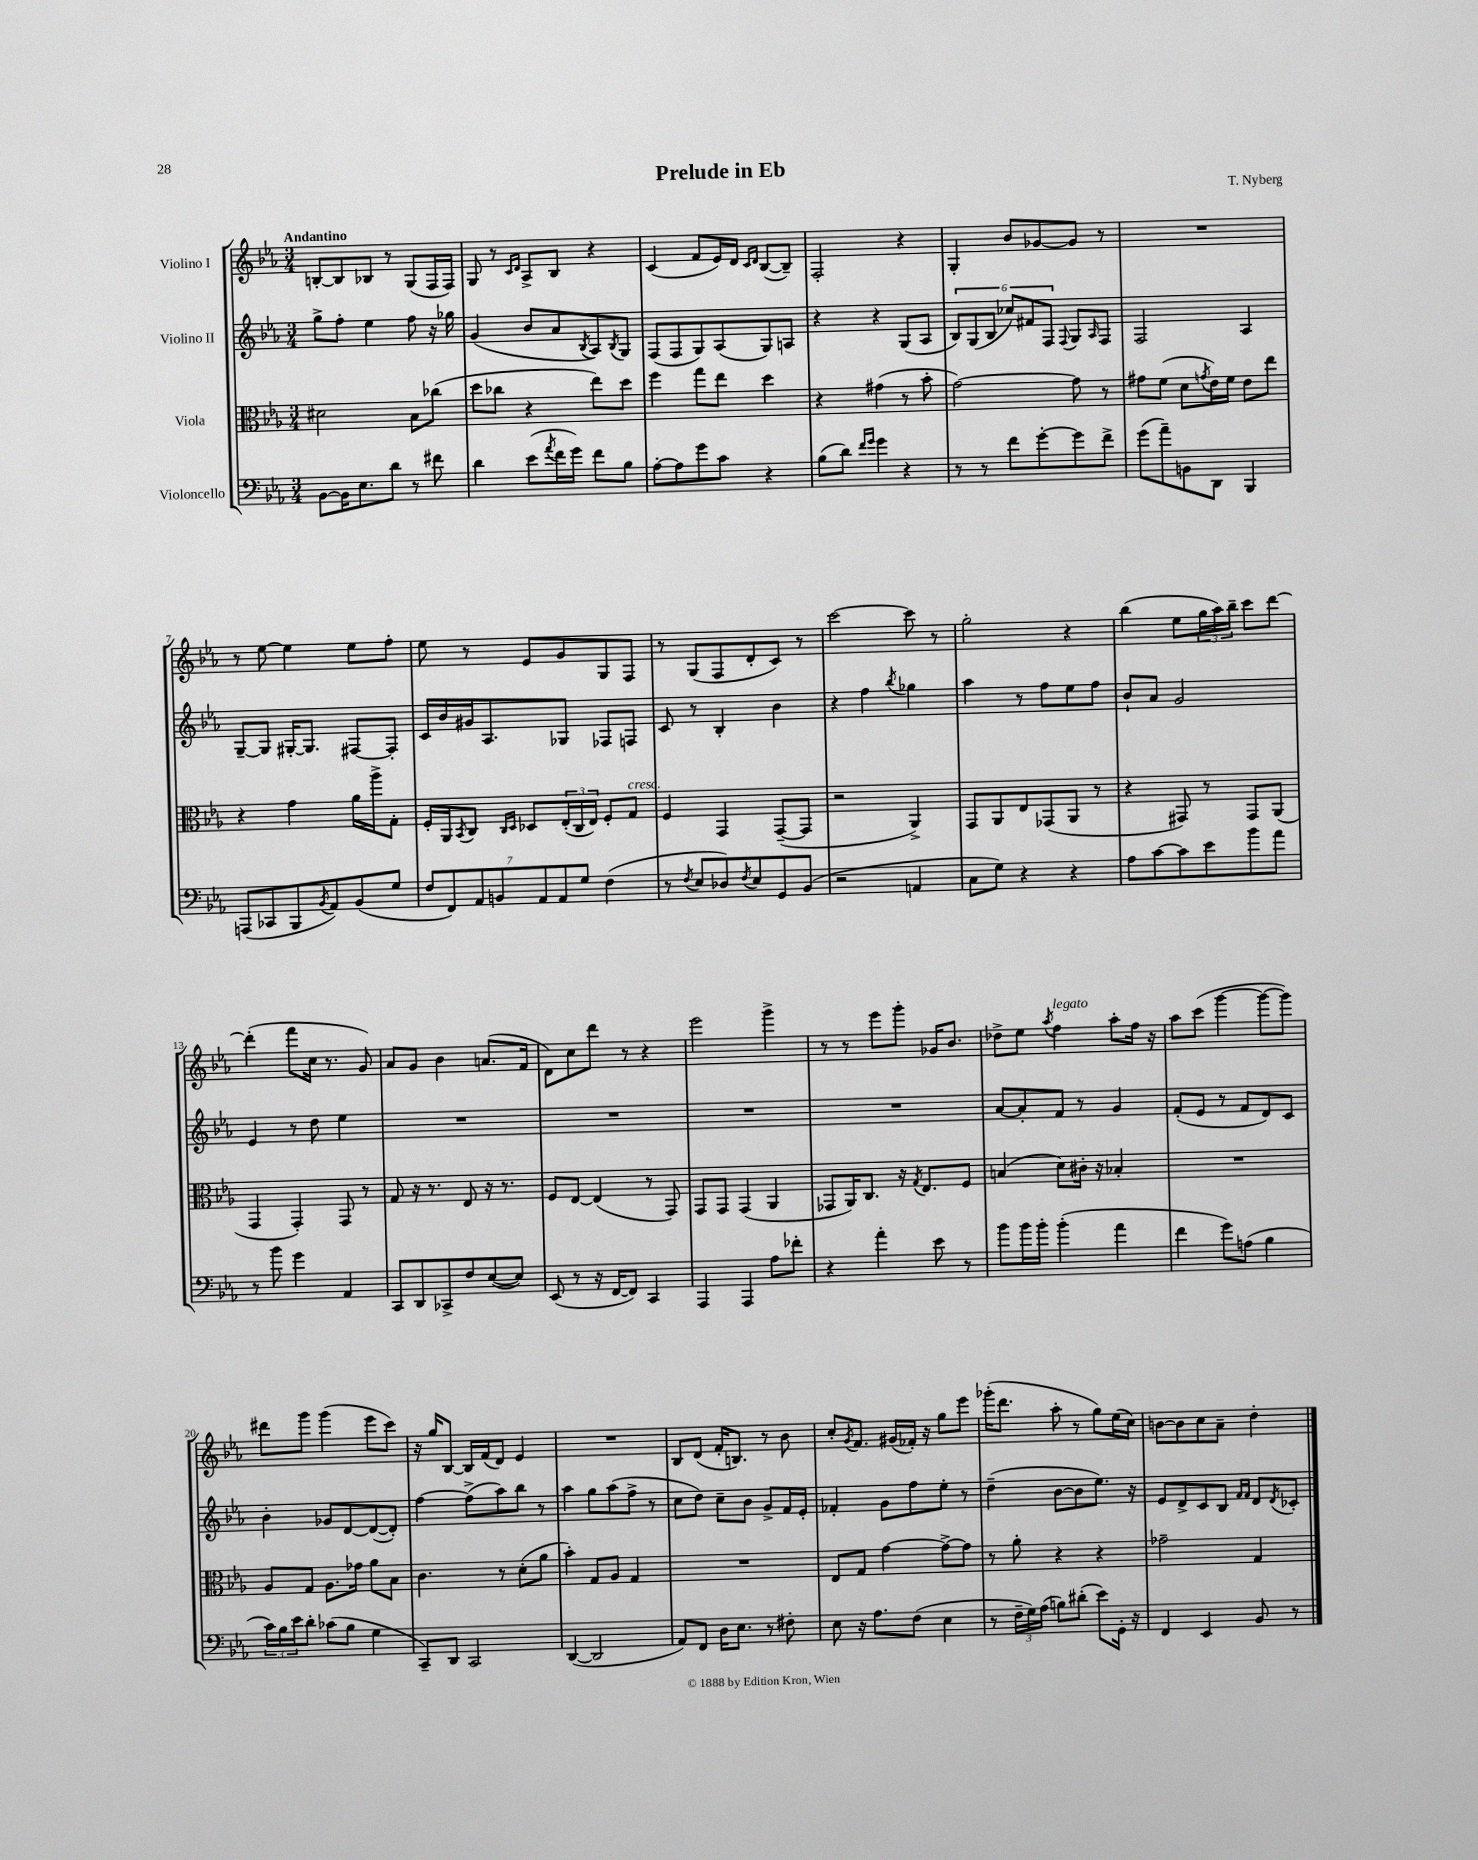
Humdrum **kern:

**kern	**kern	**kern	**kern
*staff4	*staff3	*staff2	*staff1
*clefF4	*clefC3	*clefG2	*clefG2
*k[b-e-a-]	*k[b-e-a-]	*k[b-e-a-]	*k[b-e-a-]
*M3/4	*M3/4	*M3/4	*M3/4
[8BB-	2d#	8gg^	[8B'
16BB-]	.	8ff'	8B]
8.E-	.	.	.
.	.	4ee-	8B-
8d	.	.	8r
8r	8B-	8ff	(8G
8f#	(8cc-	16r	16F
.	.	16gg-	16F)
=	=	=	=
4d	8dd	(4g	8G
.	8cc-	.	8r
.	.	.	16qqc
.	.	.	16qqd
(8e-	4r	8b-	8A-^
8qa-	.	.	.
16f	.	8a-	8B-
16g)	.	.	.
.	.	8qB-	.
8f	8ee-)	8A-)	4r
.	.	8qB-	.
8B-	8dd	8G	.
=	=	=	=
[8A-'	4ff	(8F	(4c
8A-]	.	8F	.
8g	8gg	8G)	8f
8c	8ee-	(8A-	16e-)
.	.	.	16d
.	.	.	16qqc
.	.	.	16qqd
4r	4dd	8G)	([8B-
.	.	8A	8B-~])
=	=	=	=
(8B-	4r	4r	2F'
8d)	.	.	.
16qqf	.	.	.
16qqg	.	.	.
4g	(4g#	4r	.
4r	8r	(8G	4r
.	8b-'	8A-	.
=	=	=	=
8r	[2g)	12B-)	4G'
.	.	(12G	.
8r	.	.	.
.	.	12B-	.
8f	.	12cc-)	8b-
.	.	12f#	.
[8g'	.	.	[8g-
.	.	12F	.
.	.	8qqF	.
8g]	8g]	8G	8g-]
.	.	16qqA-	.
8f^	8r	8F	8r
=	=	=	=
(8g	8g#	2F	2.r
8a-~)	(8f	.	.
8BB	8d	.	.
.	8qg	.	.
8DD	16e-)	.	.
.	16f	.	.
4BBB-	8e-	4A-	.
.	8ee-	.	.
=	=	=	=
(8AAA	4r	[8G~	8r
8CC-	.	8G]	[8ee-
8BBB-	4g	[16G#'	4ee-]
.	.	8.G#]	.
8qBB-	.	.	.
8AA-)	.	.	.
(8BB-	16a-	[8F#	8ee-
.	16aa-^	.	.
8G	8G'	8F#']	8ff'
=	=	=	=
14F	16F'	16c	8ee-
.	16AA-	16b-	.
14FF)	.	.	.
.	8qBB-	.	.
.	8C	16g#	8r
14AA-	.	.	.
.	.	8.A-	.
14BB	.	.	.
.	16qqC	.	.
.	16qqD	.	.
.	8D-	.	8e-
14AA-	.	.	.
14AA-	.	.	.
.	(24E-'	8G-	8g
.	24C	.	.
14G	.	.	.
.	24E-)	.	.
(4F	8F'	8F-	8G
.	8G	8F	8F
=	=	=	=
8r	4F	8c	8r
8qF	.	.	.
8E-	.	8r	(8G
8D-)	4GG	4B-'	8F
8qF	.	.	.
8E-	.	.	8d'
8GG	([8GG~	4b-	8c)
(8BB-	8GG]	.	8r
=	=	=	=
2r	2r	4r	[2ccc
.	.	4ff	.
.	.	8qbb-	.
4AA	4AA-^)	4gg-	8ccc]
.	.	.	8r
=	=	=	=
8C	8GG	4aa-	2gg'
8G)	8AA-	.	.
4r	8E-	8r	.
.	(8GG-	8ff	.
4r	8AA-	8ee-	4r
.	8r	8ff	.
=	=	=	=
8A-	4r	8b-`	(4bb-
[8c	.	8a-	.
8c]	8GG#)	2g	8ee-
8e-	8r	.	24gg
.	.	.	24aa-)
.	.	.	24bb-~
8b-	8GG#	.	8ccc
8a-	(8AA-	.	[8ddd
=	=	=	=
8r	4GG	4e-	(4ddd']
8b-	.	.	.
4g	4GG')	8r	8fff
.	.	8dd	16cc
.	.	.	8.r
4AA-	8GG	4ee-	.
.	8r	.	8g)
=	=	=	=
8CC	8G	2.r	8a-
8DD	16r	.	8g
.	8.r	.	.
8CC-^	.	.	4b-
8F	8E-	.	.
([8E-	16r	.	(8.a
.	8.r	.	.
8E-])	.	.	.
.	.	.	16f
=	=	=	=
(8EE-	8F	2.r	8d)
8r	[8E-	.	8cc
16r	(4E-]	.	8ddd
[16FF	.	.	.
8FF])	.	.	8r
4CC	8r	.	4r
.	8GG)	.	.
=	=	=	=
4AAA-	8GG	2.r	2eee-
.	8GG	.	.
4AAA-	(4GG	.	.
8A-	4AA-	.	4ggg^
8f-'	.	.	.
=	=	=	=
4r	8GG-	2.r	8r
.	16AA-)	.	8r
.	8.C	.	.
4a-'	.	.	8eee-
.	16r	.	8ggg'
.	8qG	.	.
.	8.E-	.	.
8e-	.	.	16g-
.	.	.	8.b-
8r	8F	.	.
=	=	=	=
8b-	(4B	[8a-	8dd-^
16b-	.	8a-']	8ee-
16b-'	.	.	.
.	.	.	8qaa-
(4b-'	8d)	8f	4ff
.	16c#'	8r	.
.	16r	.	.
4a-	4B-'	4g	8aa-'
.	.	.	16ff
.	.	.	16r
=	=	=	=
4f	2.r	(8f'	8aa-
.	.	8e-	(8ccc
8g)	.	8r	[4ggg
(8A	.	8f	.
4B-	.	8d)	8ggg_
.	.	8c	8ggg])
=	=	=	=
24c)	8A-	4b-'	8ddd#
24B-	.	.	.
24e-	.	.	.
8d'	8G	.	8ggg
(8c-	8.A-	8g-	(4ggg
8B-	.	[8d	.
.	16g-	.	.
4G	8a-	(8d_	8eee-
.	8B-	8d'])	8ccc)
=	=	=	=
8CC~)	4.c	[4ff	16r
.	.	.	16gg
8DD	.	.	[8B-
2CC	.	(8ff^]	16B-]
.	.	.	(16f
.	8r	8aa-)	8d)
.	(8d'	8bb-	4e-
.	8a-	8r	.
=	=	=	=
([4DD	4b-')	4aa-	2.r
2DD]	8G	8gg	.
.	8A-	(8aa-	.
.	4G	8ff^	.
.	.	8r	.
=	=	=	=
8AA-)	2.r	8cc	8B-
8FF	.	8dd)	(8d
16D	.	8cc~	16f'
8.E-	.	.	8.B)
.	.	8b-	.
8r	.	8g^	8r
8F#'	.	16f	8b-
.	.	16e-'	.
=	=	=	=
8E-	8E-	4f-'	8cc'
.	.	.	8qg
16r	8G	.	8.f
8.A-	.	.	.
.	[4g	8g	.
.	.	.	(16g#
(8F	.	8ff	16f-')
.	.	.	16r
4E-	8g^_	8ee-'	8gg
.	8g]	8r	8eee-
=	=	=	=
8r	8r	(4dd~	(16ggg-'
.	.	.	8.ddd
24F~	8a-'	.	.
24G)	.	.	.
(24A-	.	.	.
8B)	4r	[8b-	8aa-'
(8d#'	.	8b-]	8r
8e-)	4r	8.ee-)	8gg)
16GG'	.	.	(16ee-
16r	.	16r	16cc)
=	=	=	=
4FF	2g-~	8e-	[8b
.	.	8d^	8b]
4EE-	.	8c	8cc
.	.	8B-	8a-~
.	.	16qqf	.
.	.	16qqf	.
8BB-	4G	8d	4dd'
.	.	8qd	.
8r	.	8c-'	.
==	==	==	==
*-	*-	*-	*-
